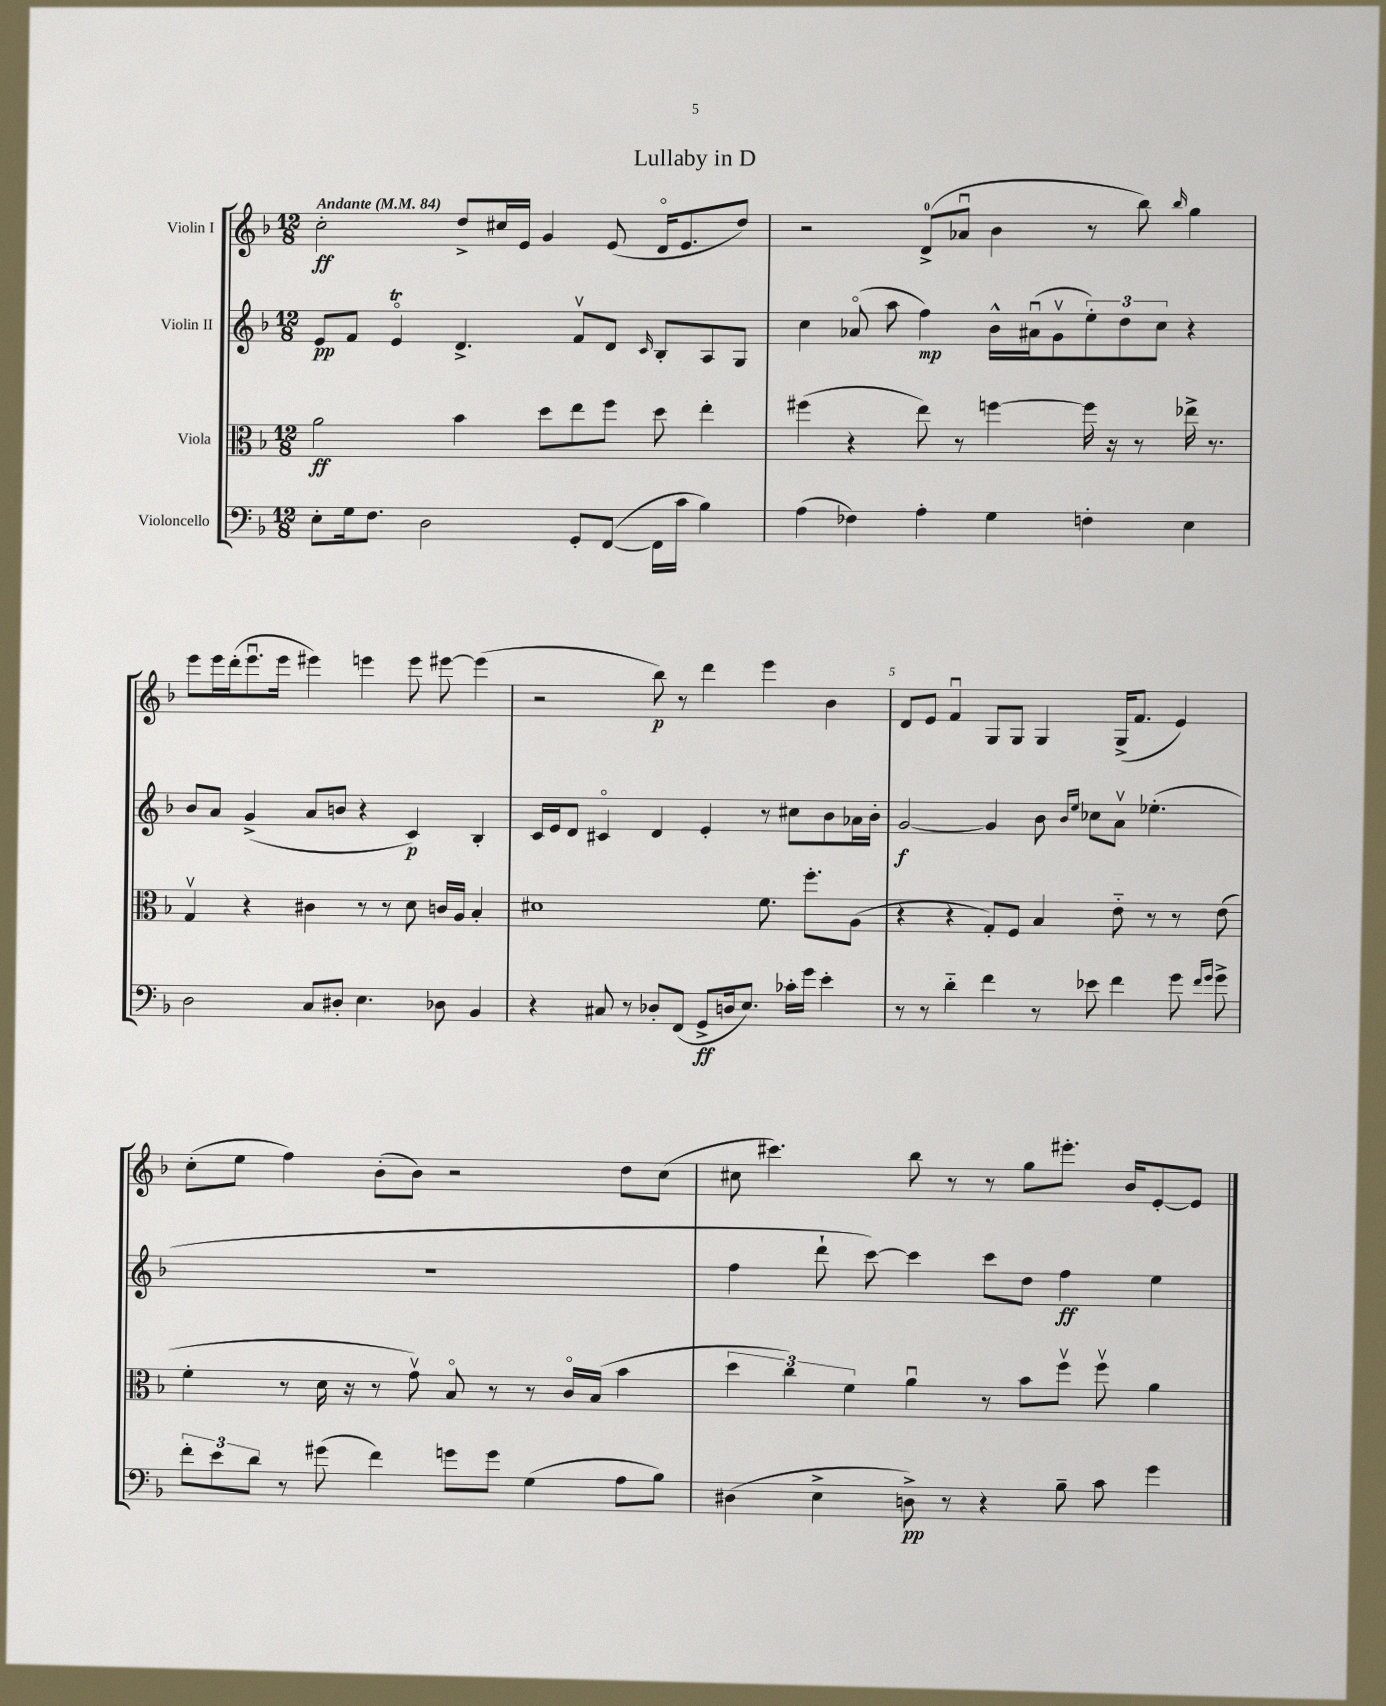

**kern	**kern	**kern	**kern
*staff4	*staff3	*staff2	*staff1
*clefF4	*clefC3	*clefG2	*clefG2
*k[b-]	*k[b-]	*k[b-]	*k[b-]
*M12/8	*M12/8	*M12/8	*M12/8
*MM84	*MM84	*MM84	*MM84
8E'	2a	8e	2cc'
16G	.	8f	.
8.F	.	.	.
.	.	4eo	.
2D	.	.	.
.	4b-	4.d^	8dd^
.	.	.	16cc#
.	.	.	16e
.	8dd	.	4g
8GG'	8ee	8fv	.
([8FF	8ff	8d	(8e
.	.	16qqc	.
16FF]	8dd	8B-'	16do
16c	.	.	8.e
4B-)	4ee'	8A	.
.	.	8G	8dd)
=	=	=	=
(4A	(4ff#	4cc	2r
4F-)	4r	(8a-o	.
.	.	8aa	.
4A'	8ee)	4ff)	(8d^
.	8r	.	8a-u
4G	[4ff	16b-^^	4b-
.	.	(16a#u	.
.	.	8gv	.
4F'	16ff]	12ee')	8r
.	16r	.	.
.	.	12dd	.
.	8r	.	8bb-)
.	.	12cc	.
.	.	.	16qqbb-
4E	16ee-^	4r	4gg
.	8.r	.	.
=	=	=	=
2D	4Gv	8b-	8eee
.	.	8a	16eee
.	.	.	(16ddd'
.	4r	(4g^	8.eeeu
.	.	.	16eee
8C	4c#	8a	4eee#)
8D#'	.	8b	.
4.E	8r	4r	4eee
.	8r	.	.
.	8d	4c)	8eee
8D-	16c	.	[8eee#
.	16A	.	.
4BB-	4B-'	4B-'	(4eee#]
=	=	=	=
4r	1d#	16c	2r
.	.	16e	.
.	.	8d	.
8C#	.	4c#o	.
8r	.	.	.
8D-'	.	4d	8bb-)
(8FF	.	.	8r
8GG^	.	4e'	4ddd
16D	.	.	.
8.E)	.	.	.
.	8.f	8r	4eee
16c-'	.	8cc#	.
16g	8.ff'	.	.
4e'	.	8b-	4b-
.	(8A	16a-	.
.	.	16b-'	.
=	=	=	=
8r	4r	[2g	8d
8r	.	.	8e
4d'~	4r	.	4fu
4f	8G')	4g]	8G
.	8F	.	8G
8r	4B-	8b-	4G
.	.	16qqb-	.
.	.	16qqee	.
8e-	.	8cc-	.
4f	8e'~	8av	(16G^
.	.	.	8.f
.	8r	(4.ee-'	.
8g	8r	.	4e)
16qqf	.	.	.
16qqg	.	.	.
8g^	(8e	.	.
=	=	=	=
12f'	4f'	1.r	(8cc'
12e	.	.	.
.	.	.	8ee
12d	.	.	.
8r	8r	.	4ff)
(8g#	16d	.	.
.	16r	.	.
4f)	8r	.	(8b-'
.	8gv)	.	8b-)
8g	8B-o	.	2r
8g	8r	.	.
(4G	8r	.	.
.	16co	.	.
.	(16B-	.	.
8A	4b-	.	8dd
8B-)	.	.	(8cc
=	=	=	=
(4D#	6dd	4ff	8cc#
.	.	.	4.ccc#)
.	6cc)	.	.
4E^	.	8ddd`	.
.	6f	.	.
.	.	[8ccc)	.
8D^)	4au	4ccc]	8bb-
8r	.	.	8r
4r	8r	8ccc	8r
.	8b-	8dd	8gg
8B-~	8ffv	4ff	8.eee#'
8c	8ffv	.	.
.	.	.	16b-
4g	4a	4ee	[8e'
.	.	.	8e]
==	==	==	==
*-	*-	*-	*-
